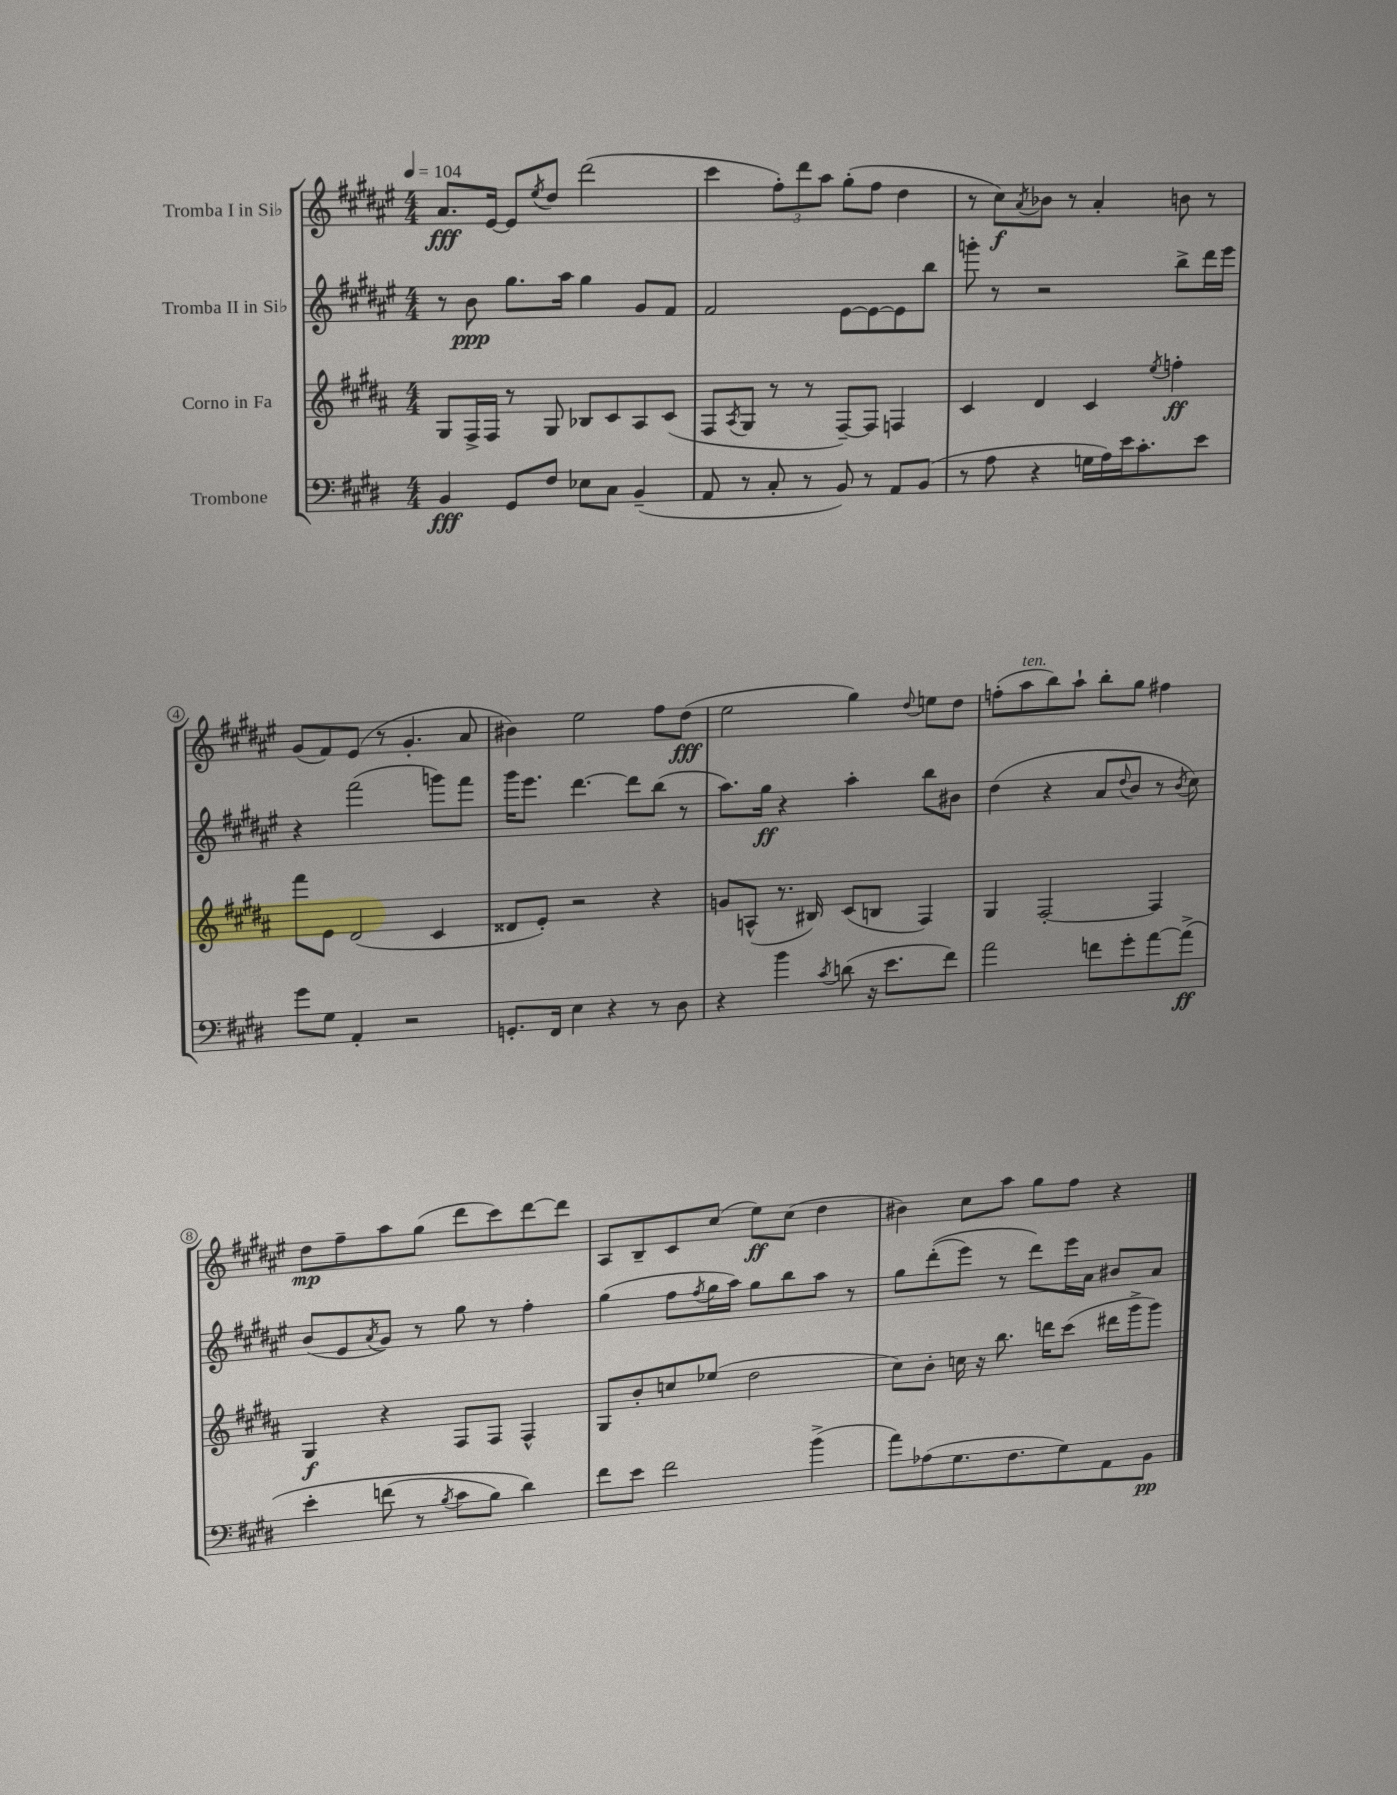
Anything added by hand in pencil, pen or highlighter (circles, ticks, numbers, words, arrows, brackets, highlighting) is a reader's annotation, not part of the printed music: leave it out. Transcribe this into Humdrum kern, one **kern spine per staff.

**kern	**kern	**kern	**kern
*staff4	*staff3	*staff2	*staff1
*clefF4	*clefG2	*clefG2	*clefG2
*k[f#c#g#d#]	*k[f#c#g#d#a#]	*k[f#c#g#d#a#e#]	*k[f#c#g#d#a#e#]
*M4/4	*M4/4	*M4/4	*M4/4
*MM104	*MM104	*MM104	*MM104
4BB	8G#	8r	8.a#
.	16F#^	8b	.
.	16F#	.	[16e#
8GG#	8r	8.gg#	8e#]
.	.	.	8qee#
8F#	8G#	.	8dd#
.	.	16aa#	.
8E-	8B-	4gg#	(2ddd#
8C#	8c#	.	.
(4BB~	8A#	8g#	.
.	(8c#	8f#	.
=	=	=	=
8AA	8F#	2f#	4ccc#
.	8qA#	.	.
8r	8G#	.	.
8C#'	8r	.	12ff#')
.	.	.	12ddd#
8r	8r	.	.
.	.	.	12aa#
8BB)	[8F#~)	[8e#	(8gg#'
8r	8F#]	8e#_	8ff#
8AA	4F	8e#]	4dd#
(8BB	.	8bb	.
=	=	=	=
8r	4c#	8ggg'	8r
8A	.	8r	8cc#)
.	.	.	8qa#
4r	4d#	2r	8b-
.	.	.	8r
16G	4c#	.	4a#'
16A)	.	.	.
16e	.	.	.
8.c#'	.	.	.
.	8qee	.	.
.	4ff'	8bb^	8b
8e	.	16ddd#	8r
.	.	16eee#	.
=	=	=	=
8g#	8fff#	4r	(8g#
8G#	8e	.	8f#)
4AA'	(2d#	(2fff#	(8e#
.	.	.	8r
2r	.	.	4.g#'
.	4c#	8ggg)	.
.	.	8fff#	8a#
=	=	=	=
8.GG'	8d##	16ggg#	4b#)
.	.	8.eee#	.
.	8e')	.	.
16FF#	.	.	.
4E	2r	[4.ddd#	2ee#
4r	.	.	.
.	.	8ddd#]	.
8r	4r	(8bb	8ff#
8D#	.	8r	(8dd#
=	=	=	=
4r	8g	8.aa#)	2ee#
.	(8A^^	.	.
.	.	16gg#	.
4b	8.r	4r	.
.	16B#)	.	.
8qc#	.	.	.
(8d	(8c#	4aa#'	4gg#)
16r	8B	.	.
8.e	.	.	.
.	.	.	8qqdd#
.	4F#)	8bb	8ee
8f#)	.	8b#	8dd#
=	=	=	=
2a	4G#	(4dd#	(8ff'
.	.	.	8aa#
.	[2F#'	4r	8bb)
.	.	.	8aa#`
8f	.	8a#	8bb'
.	.	8qqdd#	.
8g#'	.	8b	8gg#
[8a	4F#]	8r	4ff#
.	.	8qb	.
&(8a^]	.	8cc#)	.
=	=	=	=
4e'	4G#	(8b	8dd#
.	.	8e#	8ff#~
.	.	8qa#	.
(8f	4r	8g#)	8aa#
8r	.	8r	(8gg#
8qB	.	.	.
8c#	8F#	8gg#	8ddd#
8B)	8F#	8r	8ccc#)
4d#&)	4F#^^	4ff#'	[8ddd#
.	.	.	8ddd#]
=	=	=	=
8f#	8G#	(4gg#	8A#
8e	8b'	.	8B~
2f#	8cc	8ff#	8c#
.	.	8qff#	.
.	(8ee-	16gg#	(8cc#
.	.	16aa#)	.
.	2dd#	8gg#	8ee#)
.	.	8bb	(8cc#
(4b^	.	8aa#	4dd#
.	.	8r	.
=	=	=	=
8a)	8cc#)	8gg#	4b#)
(8A-	8b'	&((8ddd#'	.
8.G#	16cc	8eee#)	8cc#
.	16r	.	.
.	8.bb	8r	8aa#
8.F#	.	.	.
.	.	8ddd#&)	8gg#
.	16ddd	.	.
8G#)	(8ccc#	16eee#	8ff#
.	.	16a#	.
8AA	16ddd#	8b#	4r
.	16ggg#^	.	.
8BB	8ggg#)	8a#	.
==	==	==	==
*-	*-	*-	*-
